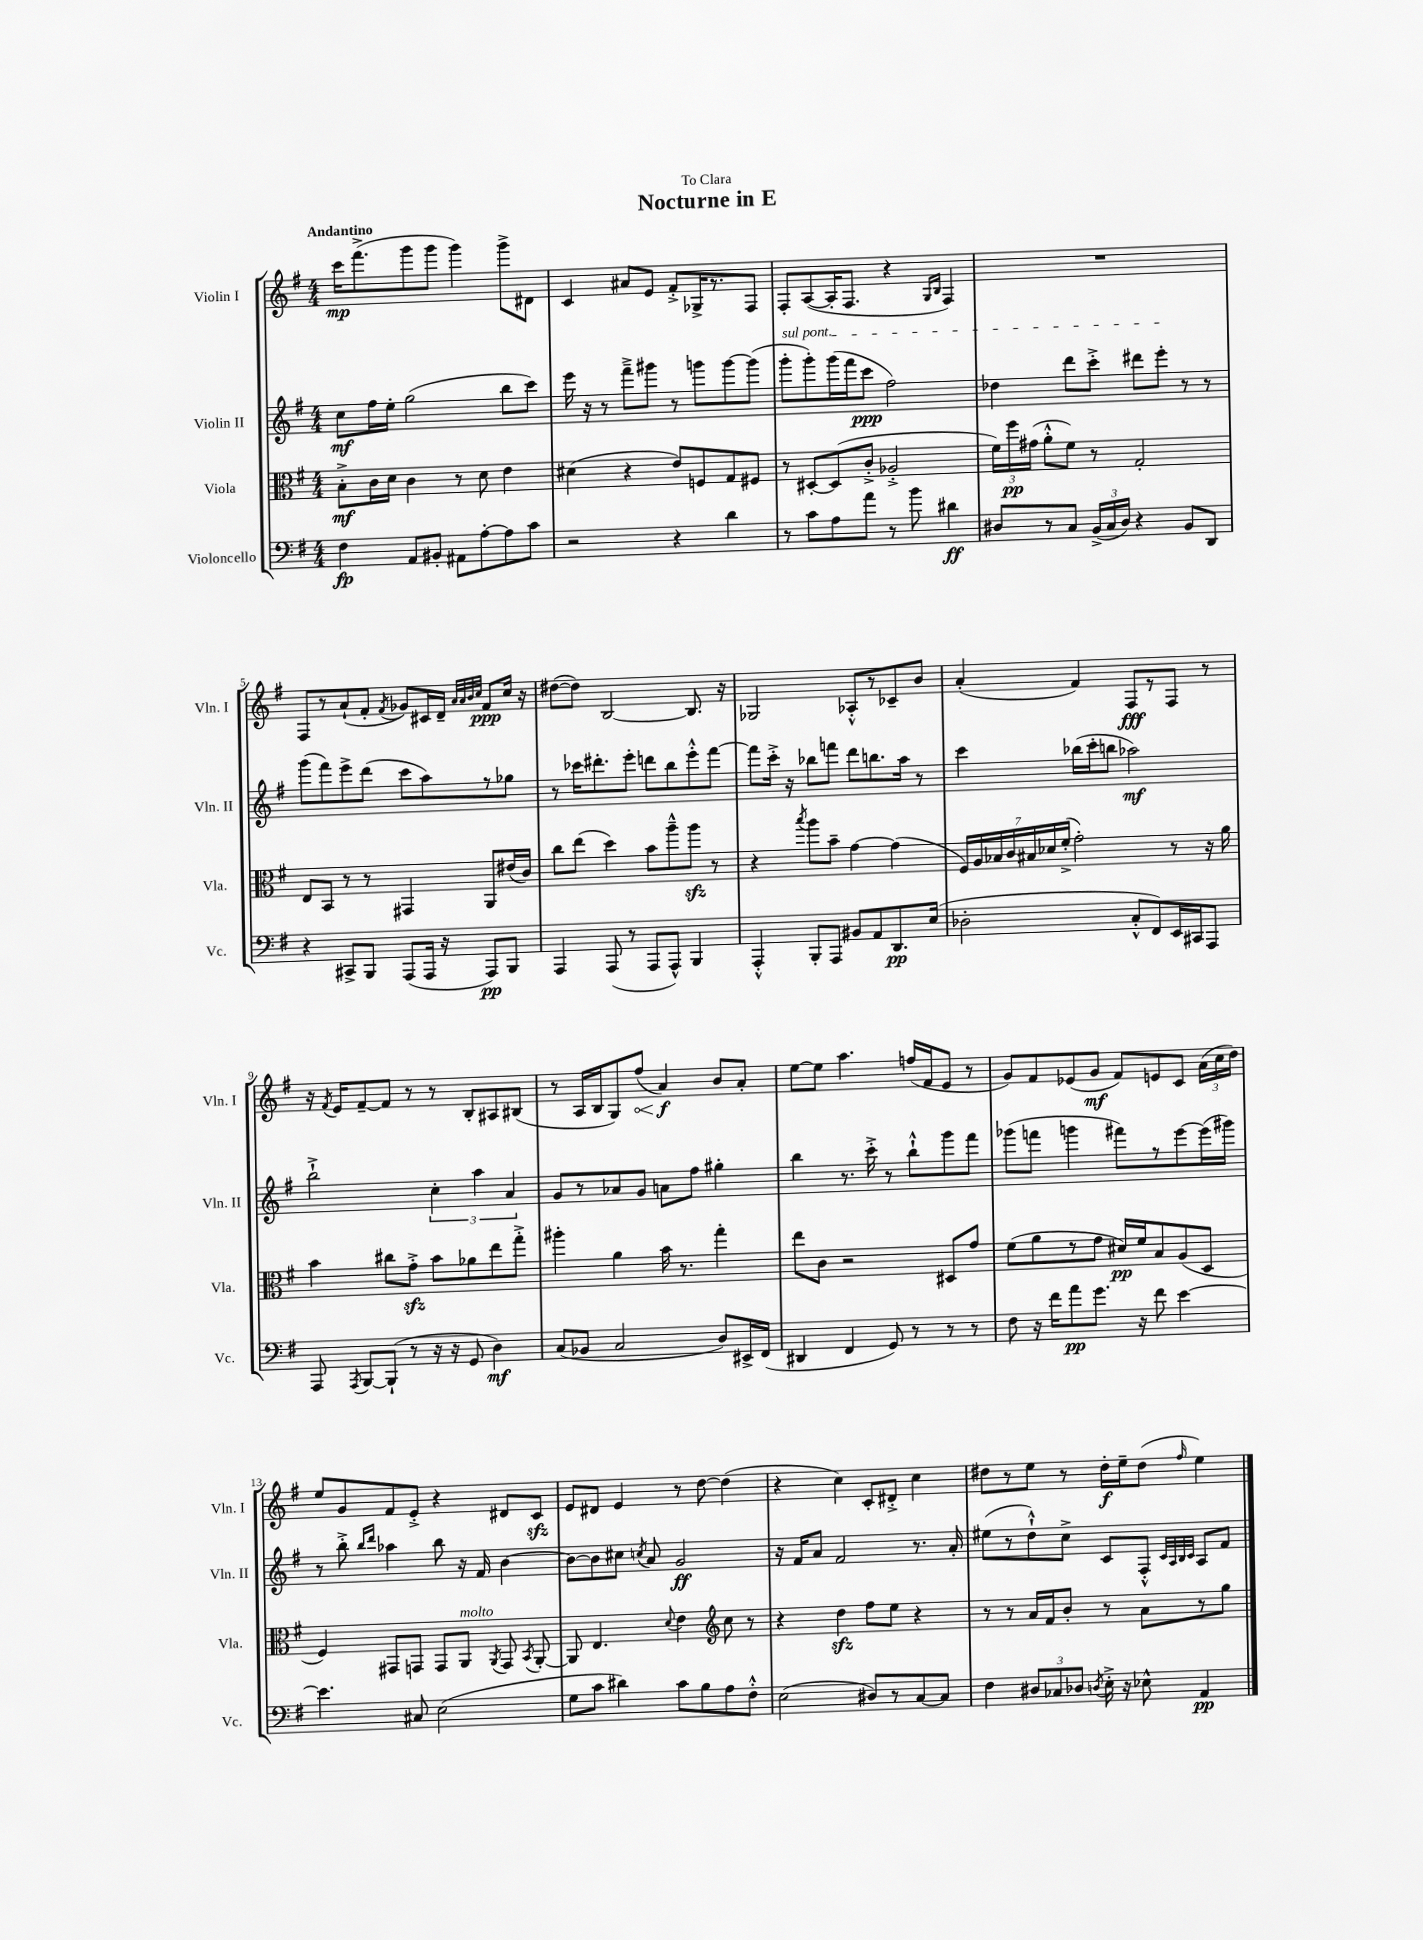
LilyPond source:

\header { title = "Nocturne in E" dedication = "To Clara" }
<<
\new StaffGroup <<
\new Staff = "s0" \with { instrumentName = "Violin I" shortInstrumentName = "Vln. I" } {
    \clef treble \key g \major \numericTimeSignature \time 4/4 \tempo "Andantino"
    \autoBeamOff c'''16[\mp fis'''8.->( g'''8 g'''8] g'''4) g'''8[-> dis'8] |
    c'4 ais'8[ e'8] fis'8[-.-> ges16-> r8. fis8] |
    fis8[-. a8~( a16-. fis8.] r4 \grace { g16[ b16] } fis4) |
    R1 |
    fis8[ r8 a'8-!( fis'8]-. \acciaccatura { fis'8 } ges'8[) cis'16 d'16]-- \grace { a'32[ a'32 b'32 c''32] } fis'8[\ppp c''16] r16 |
    dis''8[~( dis''8]) b2~ b8. r16 |
    ges2 aes8[-.-^ r8 ces'8-- b'8] |
    a'4-.( fis'4) fis8[\fff r8 fis8] r8 |
    r16 \acciaccatura { fis'8 } e'16[ fis'8~-- fis'8] r8 r8 b8[-. ais8 bis8]( |
    r8 a16[ b16 g8) \once \override Hairpin.circled-tip = ##t fis''8]\<( a'4\f\!) b'8[ a'8]-. |
    e''8[~ e''8] a''4. f''16[( fis'16 e'8] r8 |
    g'8[) fis'8 ees'8( g'8]\mf fis'8[) e'8 c'8] \tuplet 3/2 { a'16[( c''16 d''16]) } |
    e''8[ g'8 fis'8 e'8]-.-> r4 dis'8[ c'8]\sfz |
    e'8[ dis'8] e'4 r8 d''8~ d''4( |
    r4 c''4) c'8[-. dis'8]-.-> c''4 |
    dis''8[ r8 e''8] r8 dis''16[-.\f e''16-- dis''8]( \grace { fis''16 } e''4) \bar "|." |
}
\new Staff = "s1" \with { instrumentName = "Violin II" shortInstrumentName = "Vln. II" } {
    \clef treble \key g \major \numericTimeSignature \time 4/4
    \autoBeamOff c''8[\mf fis''16 e''16]-. g''2( b''8[ c'''8]) |
    e'''16 r16 r8 fis'''8[---> gis'''8] r8 g'''8[ g'''8~ g'''8]( |
    \once \override TextSpanner.bound-details.left.text = \markup { \italic "sul pont." } g'''8[-.\startTextSpan g'''8-.) g'''16( fis'''16 c'''8]\ppp fis''2) |
    des''4 d'''8[ c'''8]-.-> dis'''8[ e'''8]-.\stopTextSpan r8 r8 |
    g'''8[( fis'''8) e'''8-> d'''8]( c'''8[ a''8) r8 ges''8] |
    r8 ces'''16[ dis'''8.-. e'''8]-. d'''8[ b''8 e'''8-.-^ fis'''8]~ |
    fis'''8[ c'''16]-.-> r16 bes''8[ f'''8] d'''8[ b''8. a''16] r8 |
    c'''4 bes''16[( c'''16-. b''8] aes''2\mf) |
    b''2-!-> \tuplet 3/2 { c''4-. a''4 a'4 } |
    g'8[ r8 aes'8 g'8] a'8[ fis''8] gis''4-. |
    b''4 r8. c'''16-.-> r8 b''8[-!-^ g'''8 fis'''8] |
    ges'''8[( f'''8] g'''4 fis'''8[) r8 e'''8~ e'''16( gis'''16]) |
    r8 b''8-.-> \grace { b''16[ d'''16] } aes''4 b''8 r16 fis'16 b'4~ |
    b'8[~ b'8 cis''8] \acciaccatura { c''8 } a'8 g'2\ff |
    r16 fis'16[ a'8] fis'2 r8. a'16-. |
    eis''8[( r8 d''8-!-^) c''8]-> c'8[ fis8]-.-^ \grace { c'32[ a32 b32 c'32] } a8[ fis'8] \bar "|." |
}
\new Staff = "s2" \with { instrumentName = "Viola" shortInstrumentName = "Vla." } {
    \clef alto \key g \major \numericTimeSignature \time 4/4
    \autoBeamOff b8[-.->\mf c'16 d'16] c'4 r8 d'8 e'4 |
    dis'4( r4 e'8[) f8 g8 fis8] |
    r8 dis8[~-. dis8( c'8]-.-> aes2-.-> |
    \tuplet 3/2 { fis'16[) fis''16\pp gis'16]( } a'8[-.-^ fis'8]) r8 g2-. |
    e8[ b,8] r8 r8 gis,4 a,8[ eis'16( c'16]) |
    c''8[ e''8]( d''4) b'8[ a''8---^ a''8]\sfz r8 |
    r4 \acciaccatura { b''8 } a''8[ b'8]-- g'4~ g'4( |
    \tuplet 7/4 { fis16[) a16 bes16 c'16 bis16 des'16 fis'16]-.->( } g'2-.) r8 r16 a'16 |
    b'4 cis''8[ g'8]-.->\sfz b'8[ aes'8 e''8 g''8]-.-> |
    ais''4-. a'4 b'16 r8. g''4-. |
    e''8[ c'8] r2 dis8[ g'8] |
    fis'8[( a'8 r8 g'8] dis'16[\pp) fis'16 b8 a8( d8] |
    fis4) gis,8[ g,8] g,8[ a,8]^\markup { \italic "molto" } \acciaccatura { a,8 } g,8 \acciaccatura { b,8 } a,8~-. |
    a,8 e4. \appoggiatura { d'8 } e'4 \clef treble c''8 r8 |
    r4 d''4\sfz fis''8[ e''8] r4 |
    r8 r8 a'16[ fis'16 b'8]-. r8 a'8[ r8 g''8] \bar "|." |
}
\new Staff = "s3" \with { instrumentName = "Violoncello" shortInstrumentName = "Vc." } {
    \clef bass \key g \major \numericTimeSignature \time 4/4
    \autoBeamOff fis4\fp a,8[ bis,8]-. ais,8[ a8~-. a8 c'8] |
    r2 r4 d'4 |
    r8 c'8[ a8 a'8] r8 b'8 dis'4\ff |
    dis8[ r8 c8] \tuplet 3/2 { b,16[->( c16 dis16]) } r4 b,8[ d,8] |
    r4 cis,8[-> b,,8] a,,8[( a,,16] r16 a,,8[\pp) b,,8] |
    a,,4 a,,8( r8 a,,8[ a,,8]-^) b,,4 |
    a,,4-.-^ b,,8[-. a,,8] bis,8[ a,8 d,8.\pp e16]( |
    des2-. c8[-.-^ fis,8) e,16 cis,16 a,,8] |
    a,,8 \acciaccatura { a,,8 } b,,8[~ b,,8]-!( r8 r16 r16 g,8 d4\mf) |
    c8[( bes,8] c2 d8[) eis,16-> fis,16]( |
    dis,4 fis,4 g,8) r8 r8 r8 |
    fis8 r16 fis'16[ a'8\pp g'8.] r16 fis'8 e'4~ |
    e'4. cis8 e2( |
    g8[ c'8] dis'4) c'8[ b8 a8 fis8]-.-^ |
    e2( dis8[) r8 c8~ c8] |
    fis4 \tuplet 3/2 { dis8[ ces8 des8] } \acciaccatura { d8 } e16-.-> r16 ees8-^ a,4\pp \bar "|." |
}
>>
>>
